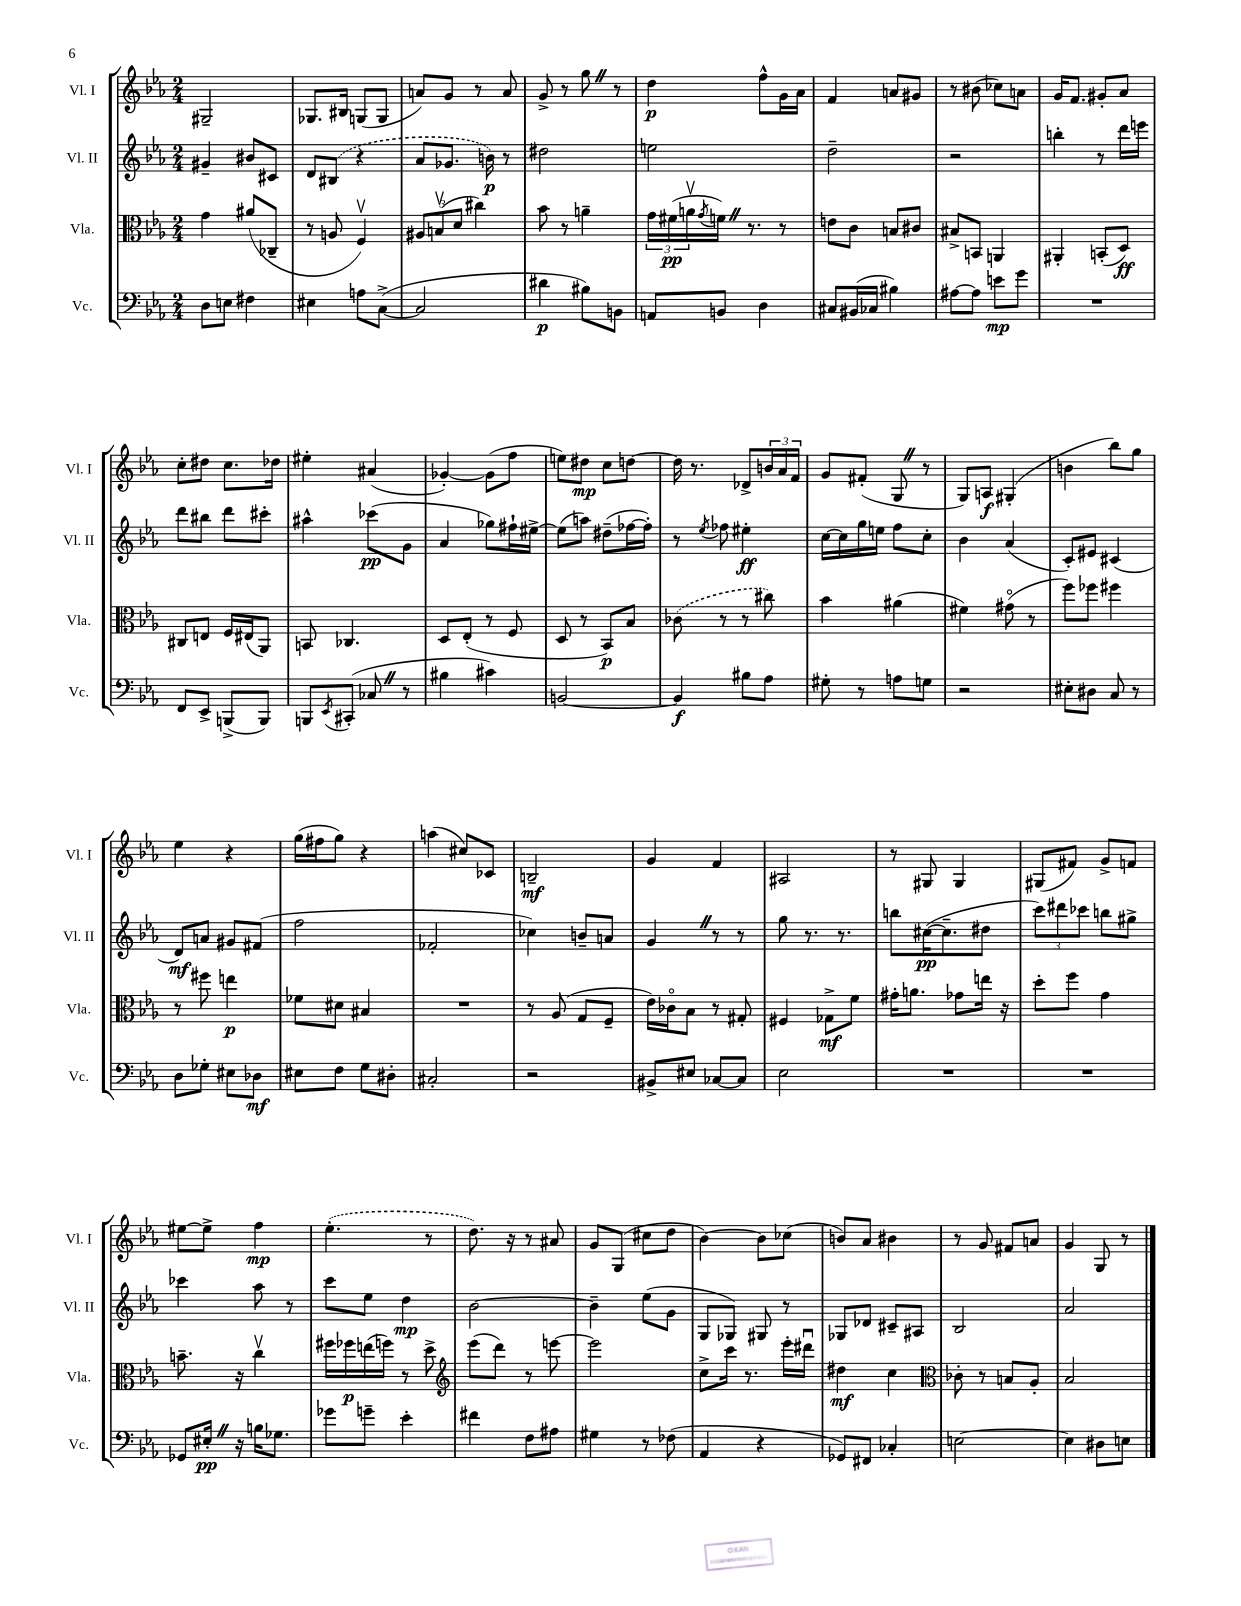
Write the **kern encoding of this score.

**kern	**kern	**kern	**kern
*staff4	*staff3	*staff2	*staff1
*clefF4	*clefC3	*clefG2	*clefG2
*k[b-e-a-]	*k[b-e-a-]	*k[b-e-a-]	*k[b-e-a-]
*M2/4	*M2/4	*M2/4	*M2/4
8D	4g	4g#~	2G#~
8E	.	.	.
4F#	(8a#	8b#	.
.	8C-~	8c#	.
=	=	=	=
4E#	8r	8d	8.G-
.	8A	(8B#	.
.	.	.	16B#
8A	4Fv)	4r	(8G
([8C^	.	.	8G
=	=	=	=
2C]	12A#	8a-	8a)
.	(12Bv	.	.
.	.	8.g-	8g
.	12d	.	.
.	4cc#)	.	8r
.	.	16b)	.
.	.	8r	8a
=	=	=	=
4d#	8b-	2dd#	8g^
.	8r	.	8r
8B#)	4a~	.	8gg
8BB	.	.	8r
=	=	=	=
8AA	24g	2ee	4dd
.	(24f#	.	.
.	24av	.	.
.	8qg	.	.
8BB	16f)	.	.
.	8.r	.	.
4D	.	.	8ff^^
.	8r	.	16g
.	.	.	16a-
=	=	=	=
8C#	8e	2dd~	4f
(16BB#	8c	.	.
16C-	.	.	.
4B#)	8B	.	8a
.	8c#	.	8g#
=	=	=	=
[8A#	8B#^	2r	8r
8A#]	8BB	.	(8b#
8e	4AA	.	8cc-)
8g	.	.	8a
=	=	=	=
2r	4AA#'	4bb'	16g
.	.	.	8.f
.	(8BB'	8r	8g#'
.	8D)	16ddd	8a-
.	.	16eee	.
=	=	=	=
8FF	8C#	8ddd	8cc'
8EE-^	8E	8bb#	8dd#
(8BBB^	16F	8ddd	8.cc
.	(16E#	.	.
8BBB)	8AA-)	8ccc#'	.
.	.	.	16dd-
=	=	=	=
8BBB	8BB	4aa#^^	4ee#'
8qEE-	.	.	.
(8CC#'	4.C-	.	.
8C-	.	(8ccc-	(4a#
8r	.	8g	.
=	=	=	=
4B#	8D	4a-	[4g-')
.	(8E-'	.	.
4c#)	8r	8gg-)	(8g-]
.	8F	16ff#`	8ff
.	.	[16ee#^	.
=	=	=	=
[2BB	8D	(8ee#]	8ee)
.	8r	8aa)	8dd#
.	8BB-)	(8dd#~	8cc
.	8B-	[16ff-	[8dd
.	.	16ff-'])	.
=	=	=	=
4BB]	(8c-	8r	16dd]
.	.	.	8.r
.	.	8qee-	.
.	8r	8ff-	.
8B#	8r	4ee#'	8d-^
8A-	8cc#)	.	24b
.	.	.	24a-
.	.	.	24f
=	=	=	=
8G#'	4b-	[16cc	8g
.	.	16cc]	.
8r	.	16gg	(8f#'
.	.	16ee	.
8A	(4a#	8ff	8G
8G	.	8cc'	8r
=	=	=	=
2r	4f#)	4b-	8G)
.	.	.	8A
.	(8g#o	(4a-	(4G#'
.	8r	.	.
=	=	=	=
8E#'	8ff)	8c')	4b
8D#	8ff-	8e#	.
8C	4ff#	(4c#	8bb-)
8r	.	.	8gg
=	=	=	=
8D	8r	8d)	4ee-
8G-'	8ff#	8a	.
8E#	4ee	8g#	4r
8D-	.	(8f#	.
=	=	=	=
8E#	8f-	2ff	(16gg
.	.	.	16ff#
8F	8d#	.	8gg)
8G	4B#	.	4r
8D#'	.	.	.
=	=	=	=
2C#'	2r	2f-'	(4aa
.	.	.	8cc#)
.	.	.	8c-
=	=	=	=
2r	8r	4cc-)	2B~
.	(8A-	.	.
.	8G	8b~	.
.	8F~	8a	.
=	=	=	=
8BB#^	16e-)	4g	4g
.	16c-o	.	.
8E#	8B-	.	.
[8C-	8r	8r	4f
8C-]	8G#'	8r	.
=	=	=	=
2E-	4F#	8gg	2A#
.	.	8.r	.
.	8G-^	.	.
.	.	8.r	.
.	8f	.	.
=	=	=	=
2r	16g#'	8bb	8r
.	8.a	.	.
.	.	([16cc#	8G#
.	.	8.cc#~]	.
.	8g-	.	4G#
.	16ee	8dd#	.
.	16r	.	.
=	=	=	=
2r	8dd'	12ccc)	(8G#
.	.	12ddd#	.
.	8ff	.	8f#)
.	.	12ccc-	.
.	4g	8bb	8g^
.	.	8gg#^	8f
=	=	=	=
8GG-	8.b~	4ccc-	[8ee#
16E#'	.	.	8ee#^]
16r	16r	.	.
16B	4ccv	8aa-	4ff
8.G-	.	.	.
.	.	8r	.
=	=	=	=
8g-	16ff#	8ccc	(4.ee-'
.	16ff-	.	.
8g~	(16ee	8ee-	.
.	16ff)	.	.
4e-'	8r	4dd	.
.	8dd^	.	8r
=	=	=	=
*	*clefG2	*	*
4f#	(8eee-	[2b-	8.dd)
.	8ddd)	.	.
.	.	.	16r
8F	8r	.	8r
8A#	[8eee	.	8a#
=	=	=	=
4G#	2eee]	4b-~]	8g
.	.	.	(8G
8r	.	(8ee-	8cc#
(8F-	.	8g	8dd
=	=	=	=
4AA-	8cc^	8G	[4b-)
.	16ccc	8G-)	.
.	8.r	.	.
4r	.	8G#	8b-]
.	16eee-'	8r	(8cc-
.	16ddd#u	.	.
=	=	=	=
8GG-)	4dd#	8G-	8b)
8FF#	.	8d-	8a-
4C-'	4cc	8c#~	4b#
.	.	8A#	.
=	=	=	=
*	*clefC3	*	*
[2E	8c-'	2B-	8r
.	8r	.	8g
.	8B	.	8f#
.	8A-'	.	8a
=	=	=	=
4E]	2B-	2a-	4g
8D#	.	.	8G
8E	.	.	8r
==	==	==	==
*-	*-	*-	*-
